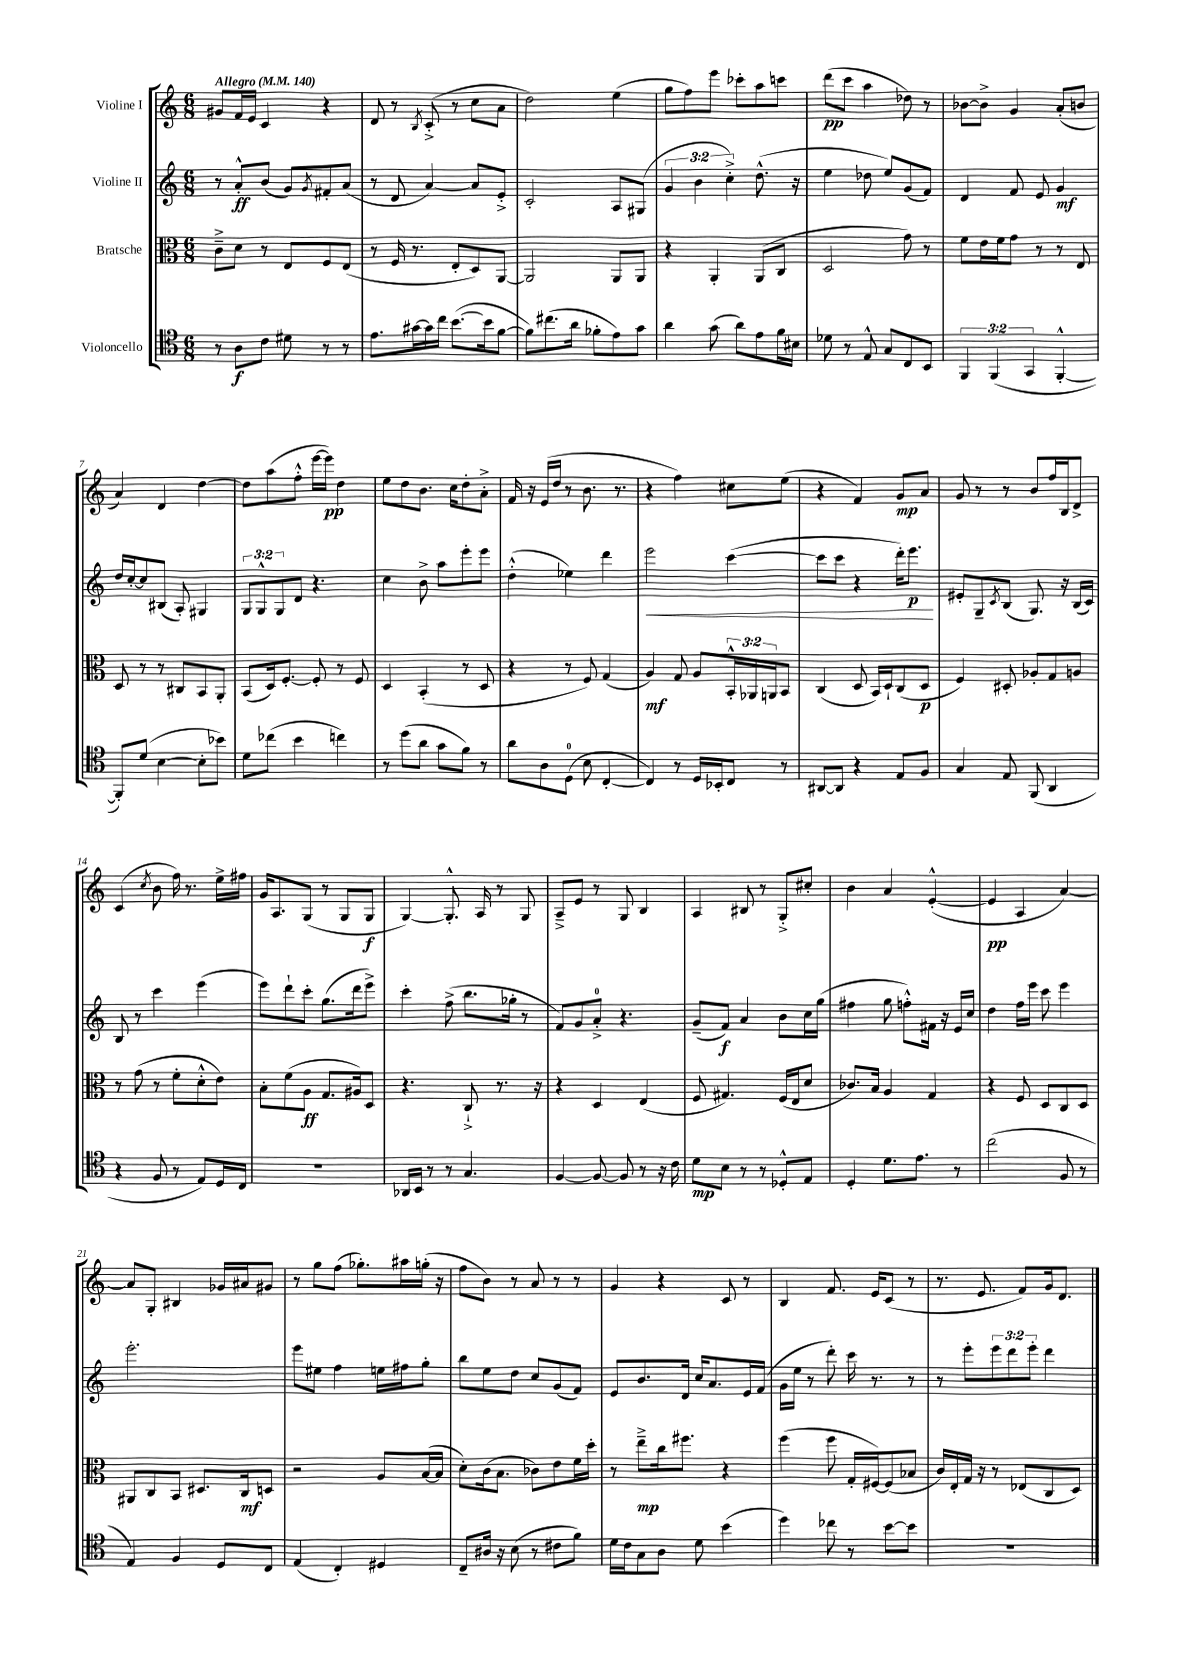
<<
\new StaffGroup <<
\new Staff = "s0" \with { instrumentName = "Violine I" } {
    \clef treble \key c \major \numericTimeSignature \time 6/8 \tempo "Allegro" 4 = 140
    gis'8 f'16 e'16 c'4 r4 |
    d'8 r8 \acciaccatura { b8 } c'8-.->( r8 c''8 a'8 |
    d''2) e''4( |
    g''8 f''8) e'''8 ces'''8-. a''8 c'''8 |
    d'''8\pp( c'''8 a''4 des''8) r8 |
    bes'8~ bes'8-> g'4 a'8-.( b'8 |
    a'4) d'4 d''4~ |
    d''8 a''8( f''8-.-^ e'''16~ e'''16\pp) d''4 |
    e''8 d''8 b'8. c''16 d''8-. a'8-.-> |
    f'16 r16 e'16( d''16 r8 b'8. r8. |
    r4 f''4) cis''8 e''8( |
    r4 f'4) g'8\mp a'8 |
    g'8 r8 r8 b'8 f''16 b16 d'8-> |
    c'4( \acciaccatura { c''8 } b'8 f''16) r8. e''16-> fis''16 |
    g'16 a8. g8( r8 g8 g8\f |
    g4~) g8.-.-^ a16 r8 g8 |
    a8---> e'8 r8 g8 b4 |
    a4 bis8 r8 g8-.-> cis''8-. |
    b'4 a'4 e'4~-.-^( |
    e'4\pp a4 a'4~) |
    a'8 g8-. bis4 ges'16 ais'16 gis'8 |
    r8 g''8 f''8( ges''8.-.) ais''16 g''16-.( r16 |
    f''8 b'8) r8 a'8 r8 r8 |
    g'4 r4 c'8 r8 |
    b4 f'8. e'16 c'8( r8 |
    r8. e'8. f'8) g'16 d'8. \bar "|." |
}
\new Staff = "s1" \with { instrumentName = "Violine II" } {
    \clef treble \key c \major \numericTimeSignature \time 6/8 \override Staff.TupletNumber.text = #tuplet-number::calc-fraction-text
    r8 a'8-.-^\ff b'8( g'8) \acciaccatura { g'8 } fis'8-. a'8( |
    r8 d'8 a'4~) a'8 e'8-.-> |
    c'2-. a8 gis8( |
    \tuplet 3/2 { g'4 b'4 c''4-.->) } d''8.-^( r16 |
    e''4 des''8 e''8) g'8( f'8) |
    d'4 f'8 e'8 g'4\mf |
    d''16 c''16~-. c''8 bis8( a8-.) gis4 |
    \tuplet 3/2 { g8 g8-^ g8 } d'8 r4. |
    c''4 b'8-> a''8 e'''8-. e'''8 |
    d''4-.-^( ees''4) d'''4 |
    e'''2\< c'''4~( |
    c'''8 c'''8 r4 d'''16-.) e'''8.\p\! |
    eis'8-. g8-- \acciaccatura { c'8 } b8( g8.) r16 b16( c'16) |
    b8 r8 c'''4 e'''4( |
    e'''8) d'''8-! c'''8-. g''8.( d'''16 e'''8->) |
    c'''4-. f''8->( b''8. ges''16-. r8 |
    f'8) g'8 a'8-0-.-> r4. |
    g'8--( f'8\f) a'4 b'8 c''16 g''16( |
    fis''4 g''8 f''8-.-^) fis'16 r16 e'16 c''16 |
    d''4 f''16 e'''16 c'''8 e'''4 |
    e'''2.-. |
    e'''8 eis''8 f''4 e''16 fis''16 g''8-. |
    b''8 e''8 d''8 c''8 g'8( f'8) |
    e'8 b'8. d'16 c''16 a'8. e'16 f'16( |
    g'16 e''16 r8 d'''8-.) c'''16 r8. r8 |
    r8 e'''8-. \tuplet 3/2 { e'''8 d'''8 e'''8-. } d'''4 \bar "|." |
}
\new Staff = "s2" \with { instrumentName = "Bratsche" } {
    \clef alto \key c \major \numericTimeSignature \time 6/8 \override Staff.TupletNumber.text = #tuplet-number::calc-fraction-text
    c'8---> d'8 r8 e8 f8 e8( |
    r8 f16 r8. e8-. d8) a,8~ |
    a,2 a,8 a,8 |
    r4 a,4-. a,8( c8 |
    d2 g'8) r8 |
    f'8 e'16 f'16 g'8 r8 r8 e8 |
    d8 r8 r8 cis8 b,8 a,8-. |
    b,8( d16) f8.~-. f8-. r8 f8 |
    d4 b,4-.( r8 d8 |
    r4 r8 f8) g4( |
    a4\mf) g8 a8 \tuplet 3/2 { b,16-.-^ aes,16 a,16 } b,8 |
    c4( d8 b,16) d16-! c8( d8\p |
    f4) dis8-. aes8-. g8 a8 |
    r8 g'8( r8 f'8-. d'8-.-^ e'8) |
    b8-. f'8( a8\ff g8. ais16) d8 |
    r4. c8-!-> r8. r16 |
    r4 d4 e4( |
    f8 gis4.) f16( e16 d'8 |
    ces'8.) b16 a4 g4 |
    r4 f8 d8 c8 d8 |
    ais,8 c8 b,8 dis8. c16\mf d8 |
    r2 a8 b16~( b16 |
    d'8-.) c'16( b8. ces'8) e'8 f'16 d''16-. |
    r8 e''8--->\mp c''16 fis''8. r4 |
    f''4( f''8 g16-. fis16~) fis8( bes8 |
    c'16) e16-. g16 r16 r8 ees8( c8 d8) \bar "|." |
}
\new Staff = "s3" \with { instrumentName = "Violoncello" } {
    \clef tenor \key c \major \numericTimeSignature \time 6/8 \override Staff.TupletNumber.text = #tuplet-number::calc-fraction-text
    r8 a8\f c'8 dis'8 r8 r8 |
    e'8. gis'16~ gis'16 c''16 b'8.~( b'16 f'8~ |
    f'8) cis''8.( a'16 fes'8-. e'8) g'8 |
    a'4 g'8( a'8) e'8 f'16 bis16 |
    des'8 r8 e8-^ g8 c8 b,8 |
    \tuplet 3/2 { f,4 f,4( g,4 } f,4~-.-^ |
    f,8-.) d'8( b4~ b8-. bes'8) |
    d'8 ces''8( b'4 c''4) |
    r8 d''8( a'8 g'8 f'8) r8 |
    a'8 a8 d8-0( b8 c4~-. |
    c4) r8 d16 bes,16-. c8 r8 |
    ais,8~ ais,8 r4 e8 f8 |
    g4 e8 f,8( a,4 |
    r4 f8 r8 e8) d16 c16 |
    R2. |
    aes,16 b,16 r8 r8 g4. |
    f4~ f8~ f8 r8 r16 c'16 |
    d'8\mp b8 r8 r8 des8-.-^ e8 |
    d4-. d'8. e'8. r8 |
    c''2( f8 r8 |
    e4) f4 d8 c8 |
    e4( c4-.) dis4 |
    c8-- ais16 r16 b8( r8 cis'8 f'8) |
    d'16 c'16 g8 a8 d'8 b'4( |
    d''4) ces''8 r8 b'8~ b'8 |
    R2. \bar "|." |
}
>>
>>
